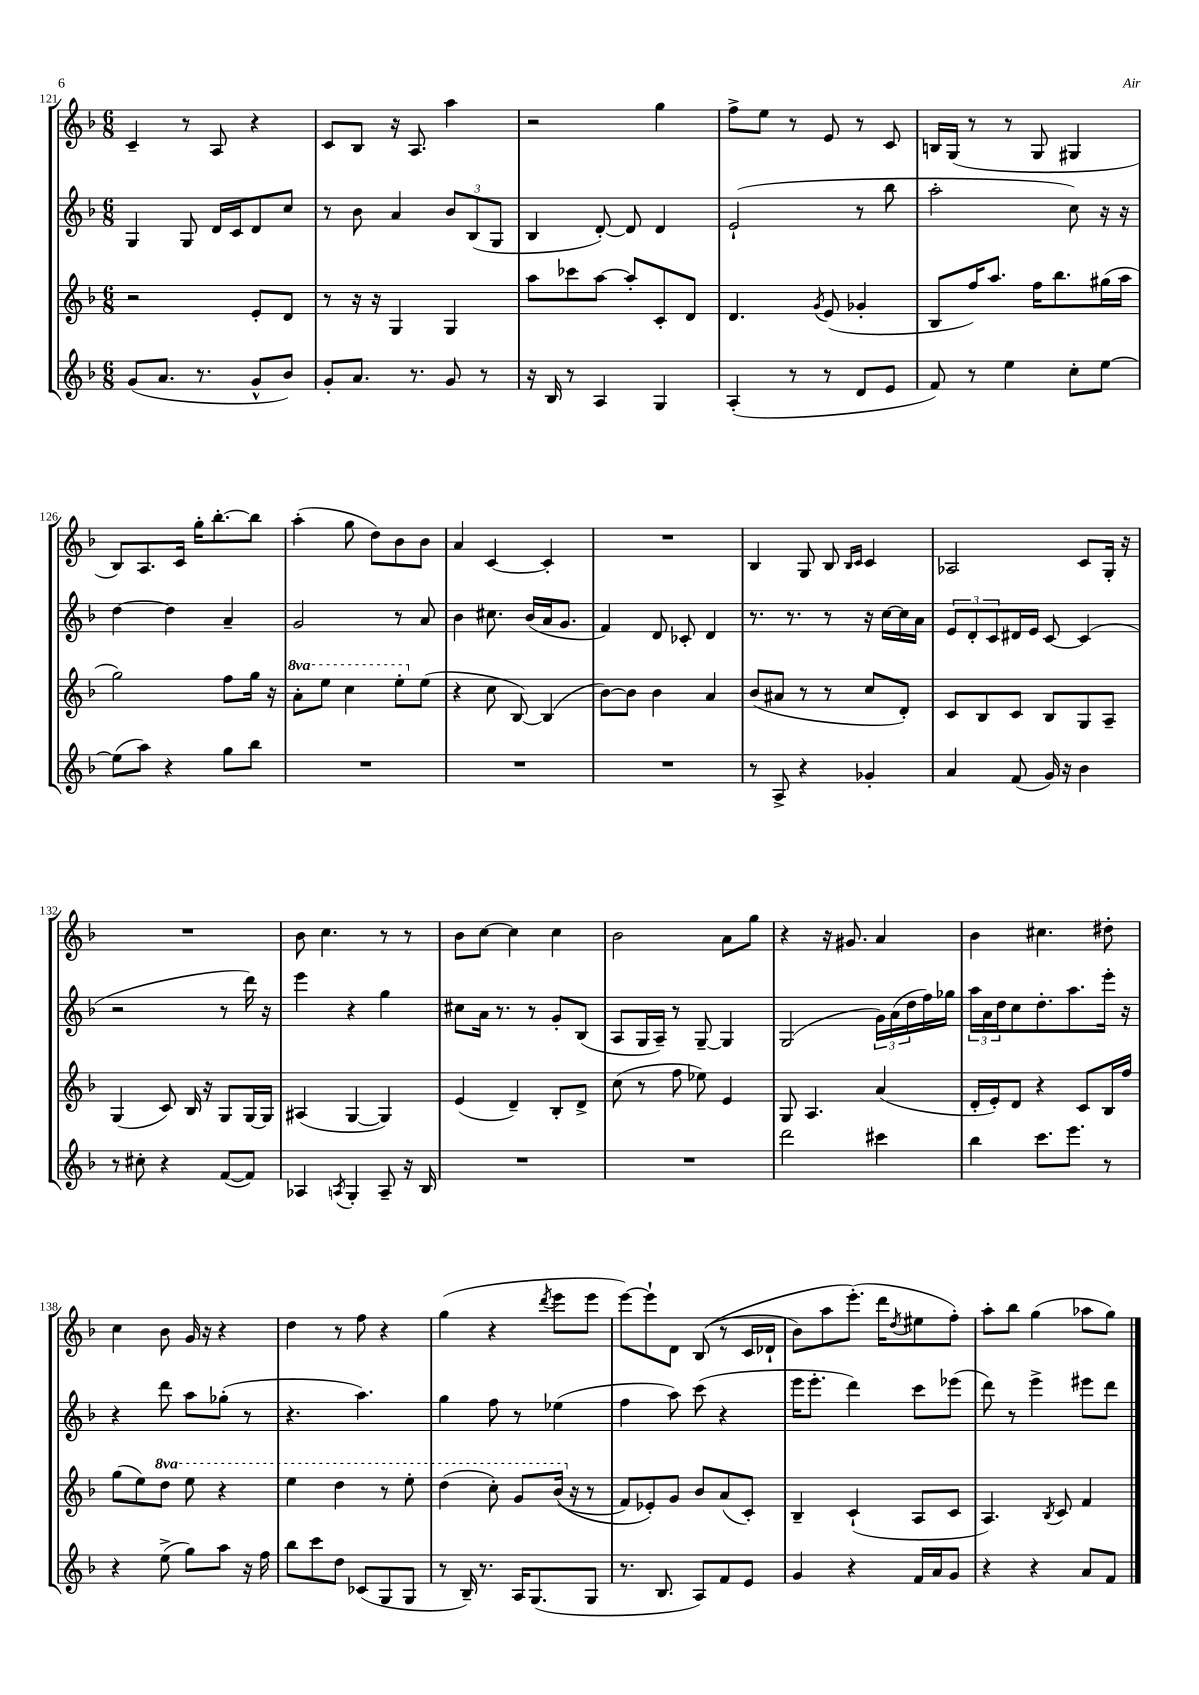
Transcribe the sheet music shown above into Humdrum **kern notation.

**kern	**kern	**kern	**kern
*staff4	*staff3	*staff2	*staff1
*clefG2	*clefG2	*clefG2	*clefG2
*k[b-]	*k[b-]	*k[b-]	*k[b-]
*M6/8	*M6/8	*M6/8	*M6/8
(8g/L	2r	4G/	4c~/
8.a/J	.	.	.
.	.	8G/	8r
8.r	.	.	.
.	.	16d/LL	8A/
.	.	16c/J	.
8g^^/L	8e'/L	8d/	4r
8b-/J)	8d/J	8cc/J	.
=	=	=	=
8g'/L	8r	8r	8c/L
8.a/J	16r	8b-\	8B-/J
.	16r	.	.
.	4G/	4a/	16r
8.r	.	.	8.A/
8g/	4G/	12b-/L	4aa\
.	.	(12B-/	.
8r	.	.	.
.	.	12G/J	.
=	=	=	=
16r	8aa\L	4B-/	2r
16B-/	.	.	.
8r	8ccc-\	.	.
4A/	[8aa\J	[8d'/)	.
.	8aa'/]L	8d/]	.
4G/	8c'/	4d/	4gg\
.	8d/J	.	.
=	=	=	=
(4A'/	4.d/	(2e`/	8ff^\L
.	.	.	8ee\J
8r	.	.	8r
.	8qg/	.	.
8r	(8e/	.	8e/
8d/L	4g-'/	8r	8r
8e/J	.	8bb-\	8c/
=	=	=	=
8f/)	8B-/L	2aa'\	16B/LL
.	.	.	(16G/JJ
8r	16ff/K)	.	8r
.	8.aa/J	.	.
4ee\	.	.	8r
.	16ff\LK	.	8G/
.	8.bb-\	.	.
8cc'\L	.	8cc\)	4G#/
[8ee\J	(16gg#\L	16r	.
.	16aa\JJ	16r	.
=	=	=	=
(8ee\]L	2gg\)	[4dd\	8B-/L)
8aa\J)	.	.	8.A/
4r	.	4dd\]	.
.	.	.	16c/Jk
.	.	.	16gg'\LK
.	.	.	[8.bb-'\
8gg\L	8ff\L	4a~/	.
8bb-\J	16gg\Jk	.	8bb-\]J
.	16r	.	.
=	=	=	=
2.r	8aa'\L	2g/	(4aa'\
.	8eee\J	.	.
.	4ccc\	.	8gg\
.	.	.	8dd\L)
.	8eee'\L	8r	8b-\
.	(8ee\J	8a/	8b-\J
=	=	=	=
2.r	4r	4b-\	4a/
.	8cc\	8.cc#\	[4c/
.	[8B-/)	.	.
.	.	(16b-/LL	.
.	(4B-/]	16a/J	4c'/]
.	.	8.g/J	.
=	=	=	=
2.r	[8b-\L)	4f/)	2.r
.	8b-\]J	.	.
.	4b-\	8d/	.
.	.	8c-'/	.
.	4a/	4d/	.
=	=	=	=
8r	(8b-/L	8.r	4B-/
8A^/	8a#/J	.	.
.	.	8.r	.
4r	8r	.	8G/
.	8r	8r	8B-/
.	.	.	16qqB-/LL
.	.	.	16qqc/JJ
4g-'/	8cc/L	16r	4c/
.	.	[16cc\LL	.
.	8d'/J)	16cc\]	.
.	.	16a\JJ	.
=	=	=	=
4a/	8c/L	12e/L	2A-/
.	.	12d'/	.
.	8B-/	.	.
.	.	12c/	.
(8f/	8c/J	16d#/L	.
.	.	16e/JJ	.
16g/)	8B-/L	[8c/	.
16r	.	.	.
4b-\	8G/	(4c/]	8c/L
.	8A~/J	.	16G'/Jk
.	.	.	16r
=	=	=	=
8r	(4G/	2r	2.r
8cc#'\	.	.	.
4r	8c/)	.	.
.	16B-/	.	.
.	16r	.	.
([8f/L	8G/L	8r	.
8f/]J)	[16G/L	16ddd\)	.
.	16G/]JJ	16r	.
=	=	=	=
4A-/	(4A#/	4eee\	8b-\
.	.	.	4.cc\
8qA/	.	.	.
4G'/	[4G/	4r	.
8A~/	4G/])	4gg\	8r
16r	.	.	8r
16B-/	.	.	.
=	=	=	=
2.r	(4e/	8cc#\L	8b-\L
.	.	16a\Jk	[8cc\J
.	.	8.r	.
.	4d~/)	.	4cc\]
.	.	8r	.
.	8B-'/L	8g'/L	4cc\
.	8d^/J	(8B-/J	.
=	=	=	=
2.r	(8cc\	8A/L	2b-\
.	8r	16G/L	.
.	.	16A~/JJ)	.
.	8ff\	8r	.
.	8ee-\)	[8G~/	.
.	4e/	4G/]	8a\L
.	.	.	8gg\J
=	=	=	=
2ddd\	8G/	(2G/	4r
.	4.A/	.	.
.	.	.	16r
.	.	.	8.g#/
4ccc#\	(4a/	24g\LL)	4a/
.	.	(24a\	.
.	.	24dd\	.
.	.	16ff\)	.
.	.	16gg-\JJ	.
=	=	=	=
4bb-\	16d'/LL	24aa\LL	4b-\
.	.	24a\	.
.	16e'/J)	.	.
.	.	24dd\J	.
.	8d/J	8cc\	.
8.ccc\L	4r	8.dd'\	4.cc#\
8.eee\J	.	8.aa\	.
.	8c/L	.	.
8r	16B-/L	16eee'\Jk	8dd#'\
.	16ff/JJ	16r	.
=	=	=	=
4r	(8gg\L	4r	4cc\
.	8ee\)	.	.
(8ee^\	8ddd\J	8ddd\	8b-\
8gg\L)	8eee\	8aa\L	16g/
.	.	.	16r
8aa\J	4r	(8gg-'\J	4r
16r	.	8r	.
16ff\	.	.	.
=	=	=	=
8bb-\L	4eee\	4.r	4dd\
8ccc\	.	.	.
8dd\J	4ddd\	.	8r
(8c-/L	.	4.aa\)	8ff\
8G/	8r	.	4r
8G/J	8eee'\	.	.
=	=	=	=
8r	(4ddd\	4gg\	(4gg\
16B-~/)	.	.	.
8.r	.	.	.
.	8ccc'\)	8ff\	4r
16A/LK	8gg/L	8r	.
(8.G/	.	.	.
.	.	.	8qddd/
.	&((16bb-/Jk	(4ee-\	8eee\L
.	16r	.	.
8G/J	8r	.	8eee\J
=	=	=	=
8.r	8f/L)	4ff\	[8eee\L)
.	8e-'/&)	.	8eee`\]
8.B-/	.	.	.
.	8g/J	8aa\)	8d\J
8A/L)	8b-/L	(8ccc\	&((8B-/
8f/	(8a/	4r	8r
8e/J	8c'/J)	.	16c/LL
.	.	.	16d-`/JJ
=	=	=	=
4g/	4B-~/	16eee\LK	8b-\L)
.	.	8.eee'\J	.
.	.	.	8aa\
4r	(4c`/	4ddd\)	(8.eee'\J&)
.	.	.	16ddd\LK
.	.	.	8qdd/
16f/LL	8A/L	8ccc\L	8ee#\
16a/J	.	.	.
8g/J	8c/J	(8eee-\J	8ff'\J)
=	=	=	=
4r	4.A/)	8ddd\)	8aa'\L
.	.	8r	8bb-\J
4r	.	4eee^\	(4gg\
.	8qB-/	.	.
.	8c/	.	.
8a/L	4f/	8eee#\L	8aa-\L
8f/J	.	8ddd\J	8gg\J)
==	==	==	==
*-	*-	*-	*-
